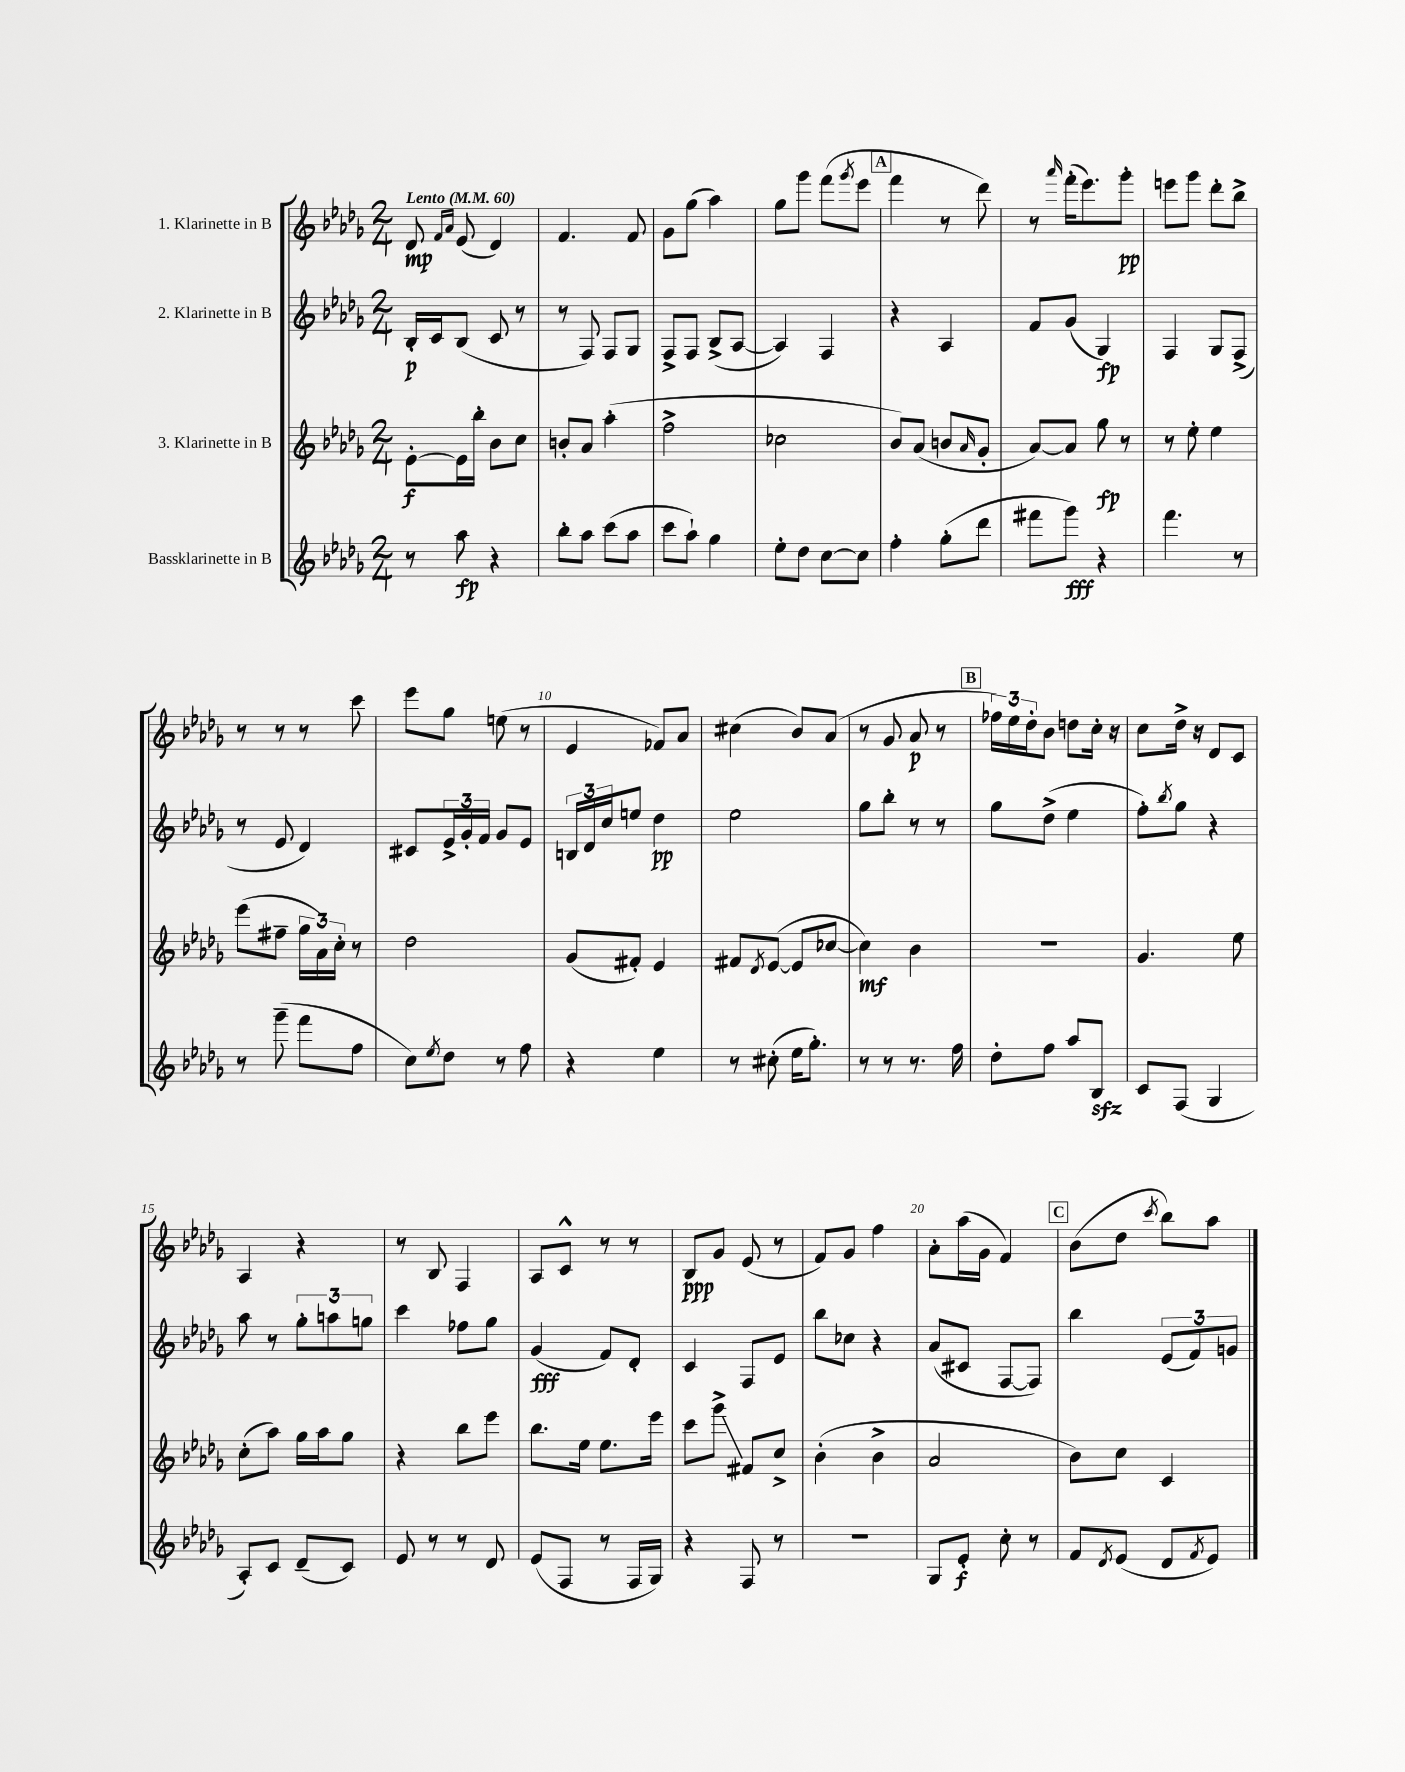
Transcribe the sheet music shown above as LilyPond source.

<<
\new StaffGroup <<
\new Staff = "s0" \with { instrumentName = "1. Klarinette in B" } {
    \clef treble \key des \major \numericTimeSignature \time 2/4 \tempo "Lento" 4 = 60
    des'8\mp \grace { f'16 aes'16 } ees'8( des'4) |
    f'4. f'8 |
    ges'8 ges''8( aes''4) |
    ges''8 ges'''8 f'''8( \acciaccatura { ges'''8 } ees'''8 |
    \mark \markup { \box "A" } f'''4 r8 des'''8) |
    r8 \grace { aes'''16 } f'''16-.( ees'''8.) ges'''8-.\pp |
    e'''8 ges'''8 des'''8-. bes''8-> |
    r8 r8 r8 c'''8 |
    ees'''8 ges''8 e''8( r8 |
    ees'4 fes'8) aes'8 |
    cis''4( bes'8) aes'8( |
    r8 ges'8 aes'8\p r8 |
    \mark \markup { \box "B" } \tuplet 3/2 { fes''16) ees''16 des''16-. } bes'8 d''8 c''16-. r16 |
    c''8 des''16-> r16 des'8 c'8 |
    aes4 r4 |
    r8 bes8 f4 |
    aes8 c'8-^ r8 r8 |
    bes8\ppp ges'8 ees'8( r8 |
    f'8) ges'8 f''4 |
    aes'8-. aes''16( ges'16 f'4) |
    \mark \markup { \box "C" } bes'8( des''8 \acciaccatura { c'''8 } bes''8) aes''8 \bar "|." |
}
\new Staff = "s1" \with { instrumentName = "2. Klarinette in B" } {
    \clef treble \key des \major \numericTimeSignature \time 2/4
    bes16-.\p c'16 bes8( c'8 r8 |
    r8 f8) f8 ges8 |
    f8-> f8 bes8->( aes8~ |
    aes4) f4 |
    \mark \markup { \box "A" } r4 aes4 |
    f'8 ges'8( ges4\fp) |
    f4 ges8 f8->( |
    r8 ees'8 des'4) |
    cis'8 \tuplet 3/2 { ees'16-> ges'16-. f'16 } ges'8 ees'8 |
    \tuplet 3/2 { b16 des'16 c''16 } e''8 des''4\pp |
    ees''2 |
    ges''8 bes''8-. r8 r8 |
    \mark \markup { \box "B" } ges''8 des''8->( ees''4 |
    f''8-.) \acciaccatura { bes''8 } ges''8 r4 |
    aes''8 r8 \tuplet 3/2 { ges''8-. a''8 g''8 } |
    c'''4 fes''8 ges''8 |
    ges'4\fff( f'8) des'8-. |
    c'4 f8 ees'8 |
    bes''8 ces''8 r4 |
    aes'8( cis'8 f8~ f8) |
    \mark \markup { \box "C" } bes''4 \tuplet 3/2 { ees'8( f'8) g'8 } \bar "|." |
}
\new Staff = "s2" \with { instrumentName = "3. Klarinette in B" } {
    \clef treble \key des \major \numericTimeSignature \time 2/4
    ees'8~-.\f ees'16 bes''16-. bes'8 c''8 |
    b'8-. aes'8 aes''4-.( |
    f''2-> |
    ces''2 |
    \mark \markup { \box "A" } bes'8) aes'8( b'8 \grace { aes'16 } ges'8-. |
    aes'8~) aes'8 ges''8\fp r8 |
    r8 ees''8-. ees''4 |
    ees'''8( fis''8-- \tuplet 3/2 { ges''16 aes'16) c''16-. } r8 |
    des''2 |
    ges'8( fis'8-.) ees'4 |
    fis'8 \acciaccatura { des'8 } ees'8~( ees'8 ces''8~ |
    ces''4\mf) bes'4 |
    \mark \markup { \box "B" } R2 |
    ges'4. ees''8 |
    c''8-.( aes''8) ges''16 aes''16 ges''8 |
    r4 bes''8 ees'''8 |
    bes''8. ees''16 ees''8. ees'''16 |
    c'''8 ges'''8->\glissando fis'8 c''8-> |
    bes'4-.( bes'4-> |
    aes'2 |
    \mark \markup { \box "C" } bes'8) c''8 c'4 \bar "|." |
}
\new Staff = "s3" \with { instrumentName = "Bassklarinette in B" } {
    \clef treble \key des \major \numericTimeSignature \time 2/4
    r8 aes''8\fp r4 |
    bes''8-. aes''8 c'''8( aes''8 |
    c'''8 aes''8-!) ges''4 |
    ees''8-. des''8 c''8~ c''8 |
    \mark \markup { \box "A" } f''4-. ges''8-.( des'''8 |
    fis'''8 ges'''8\fff) r4 |
    f'''4. r8 |
    r8 ges'''8--( f'''8 f''8 |
    c''8) \acciaccatura { ees''8 } des''8 r8 f''8 |
    r4 ees''4 |
    r8 cis''8-.( ees''16 ges''8.-.) |
    r8 r8 r8. f''16 |
    \mark \markup { \box "B" } des''8-. f''8 aes''8 bes8\sfz |
    c'8 f8( ges4 |
    aes8-.) c'8 des'8--( c'8) |
    ees'8 r8 r8 des'8 |
    ees'8( f8 r8 f16 ges16) |
    r4 f8 r8 |
    r2 |
    ges8 ees'8-.\f c''8-. r8 |
    \mark \markup { \box "C" } f'8 \acciaccatura { des'8 } ees'8( des'8 \acciaccatura { f'8 } ees'8) \bar "|." |
}
>>
>>
\layout { \context { \Score \override BarNumber.break-visibility = ##(#f #t #t) barNumberVisibility = #(every-nth-bar-number-visible 5) } }
